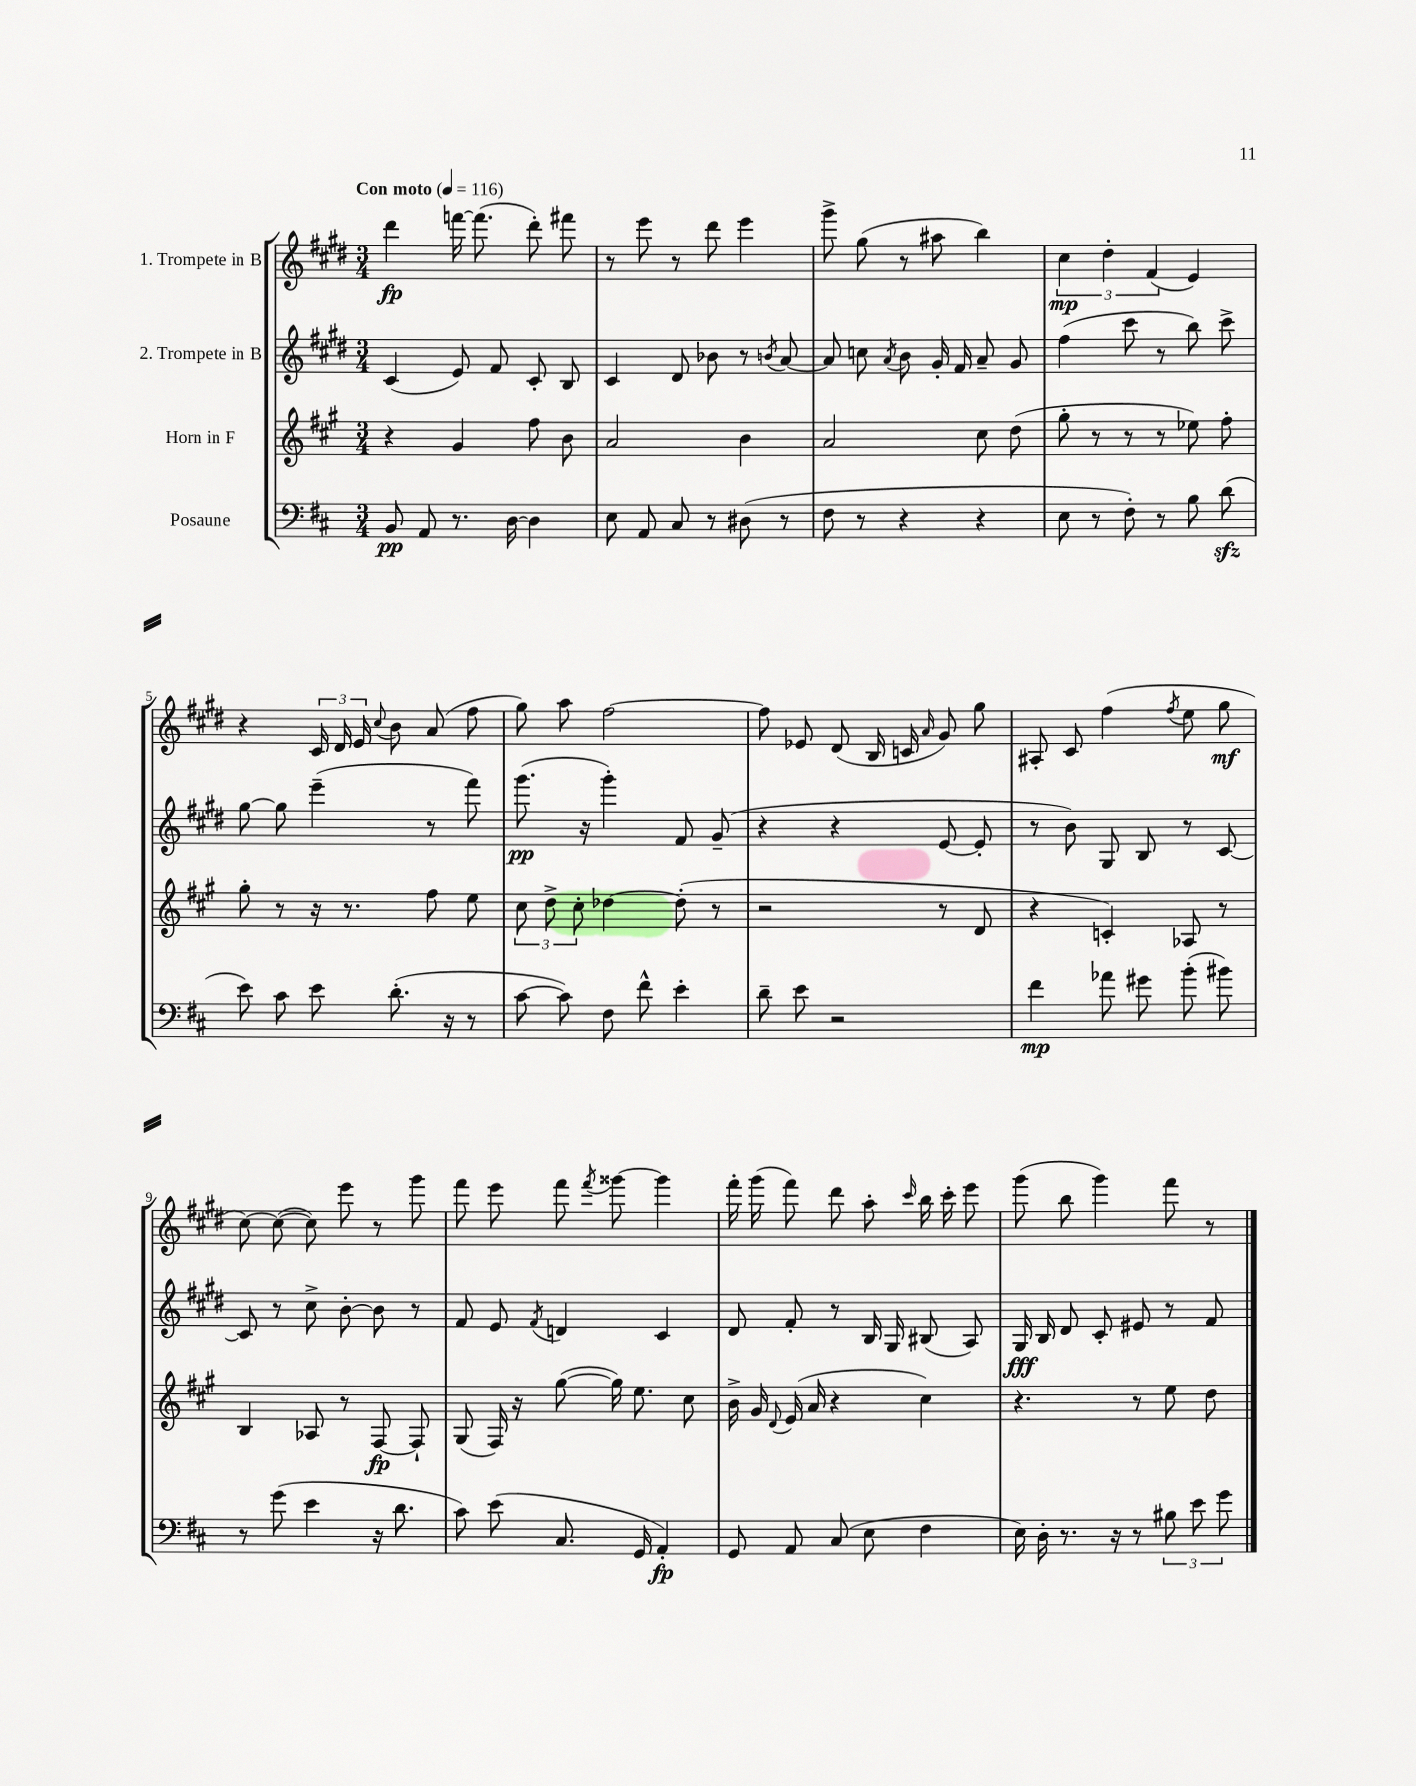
<<
\new StaffGroup <<
\new Staff = "s0" \with { instrumentName = "1. Trompete in B" } {
    \clef treble \key e \major \numericTimeSignature \time 3/4 \tempo "Con moto" 4 = 116
    \autoBeamOff dis'''4\fp f'''16~ f'''8.( dis'''8-.) fis'''8 |
    r8 e'''8 r8 dis'''8 e'''4 |
    gis'''8-> gis''8( r8 ais''8 b''4) |
    \tuplet 3/2 { cis''4\mp dis''4-. fis'4( } e'4) |
    r4 \tuplet 3/2 { cis'16 dis'16 e'16 } \appoggiatura { cis''8 } b'8 a'8( fis''8 |
    gis''8) a''8 fis''2~ |
    fis''8 ees'8 dis'8( b16 c'16 \grace { a'16 } gis'8) gis''8 |
    ais8-. cis'8 fis''4( \acciaccatura { fis''8 } e''8 gis''8\mf |
    cis''8~) cis''8~( cis''8) e'''8 r8 gis'''8 |
    fis'''8 e'''8 fis'''8 \acciaccatura { fis'''8 } gisis'''8~ gisis'''4 |
    fis'''16-. gis'''16( fis'''8) dis'''8 a''8-. \grace { cis'''16 } b''16 cis'''16-. e'''8 |
    gis'''8( b''8 gis'''4) fis'''8 r8 \bar "|." |
}
\new Staff = "s1" \with { instrumentName = "2. Trompete in B" } {
    \clef treble \key e \major \numericTimeSignature \time 3/4
    \autoBeamOff cis'4( e'8) fis'8 cis'8-. b8 |
    cis'4 dis'8 bes'8 r8 \acciaccatura { b'8 } a'8~ |
    a'8 c''8 \acciaccatura { a'8 } b'8 gis'16-. fis'16 a'8-- gis'8 |
    fis''4( cis'''8 r8 b''8) cis'''8-> |
    gis''8~ gis''8 e'''4--( r8 fis'''8) |
    gis'''8.\pp( r16 gis'''4-.) fis'8 gis'8--( |
    r4 r4 e'8~ e'8-. |
    r8 b'8) gis8 b8 r8 cis'8~ |
    cis'8 r8 cis''8-> b'8~-. b'8 r8 |
    fis'8 e'8 \acciaccatura { fis'8 } d'4 cis'4 |
    dis'8 fis'8-. r8 b16 gis16 bis8( a8) |
    gis16\fff b16 dis'8 cis'8-. eis'8 r8 fis'8 \bar "|." |
}
\new Staff = "s2" \with { instrumentName = "Horn in F" } {
    \clef treble \key a \major \numericTimeSignature \time 3/4
    \autoBeamOff r4 gis'4 fis''8 b'8 |
    a'2 b'4 |
    a'2 cis''8 d''8( |
    gis''8-. r8 r8 r8 ees''8) fis''8-. |
    gis''8-. r8 r16 r8. fis''8 e''8 |
    \tuplet 3/2 { cis''8 d''8-> cis''8-. } des''4~ des''8-.( r8 |
    r2 r8 d'8 |
    r4 c'4-.) aes8 r8 |
    b4 aes8 r8 fis8~\fp fis8-! |
    gis8( fis16) r16 gis''8~( gis''16) e''8. cis''8 |
    b'16-> gis'16 \appoggiatura { d'8 } e'16( a'16 r4 cis''4) |
    r4. r8 e''8 d''8 \bar "|." |
}
\new Staff = "s3" \with { instrumentName = "Posaune" } {
    \clef bass \key d \major \numericTimeSignature \time 3/4
    \autoBeamOff b,8\pp a,8 r8. d16~ d4 |
    e8 a,8 cis8 r8 dis8( r8 |
    fis8 r8 r4 r4 |
    e8 r8 fis8-.) r8 b8 d'8\sfz( |
    e'8) cis'8 e'8 d'8.-.( r16 r8 |
    cis'8~ cis'8) fis8 fis'8-^ e'4-. |
    d'8-- e'8 r2 |
    fis'4\mp aes'8 gis'8 b'8-.( bis'8) |
    r8 g'8( e'4 r16 d'8. |
    cis'8) e'8( cis8. g,16 a,4-.\fp) |
    g,8 a,8 cis8( e8 fis4 |
    e16) d16-. r8. r16 r8 \tuplet 3/2 { bis8 e'8 g'8 } \bar "|." |
}
>>
>>
